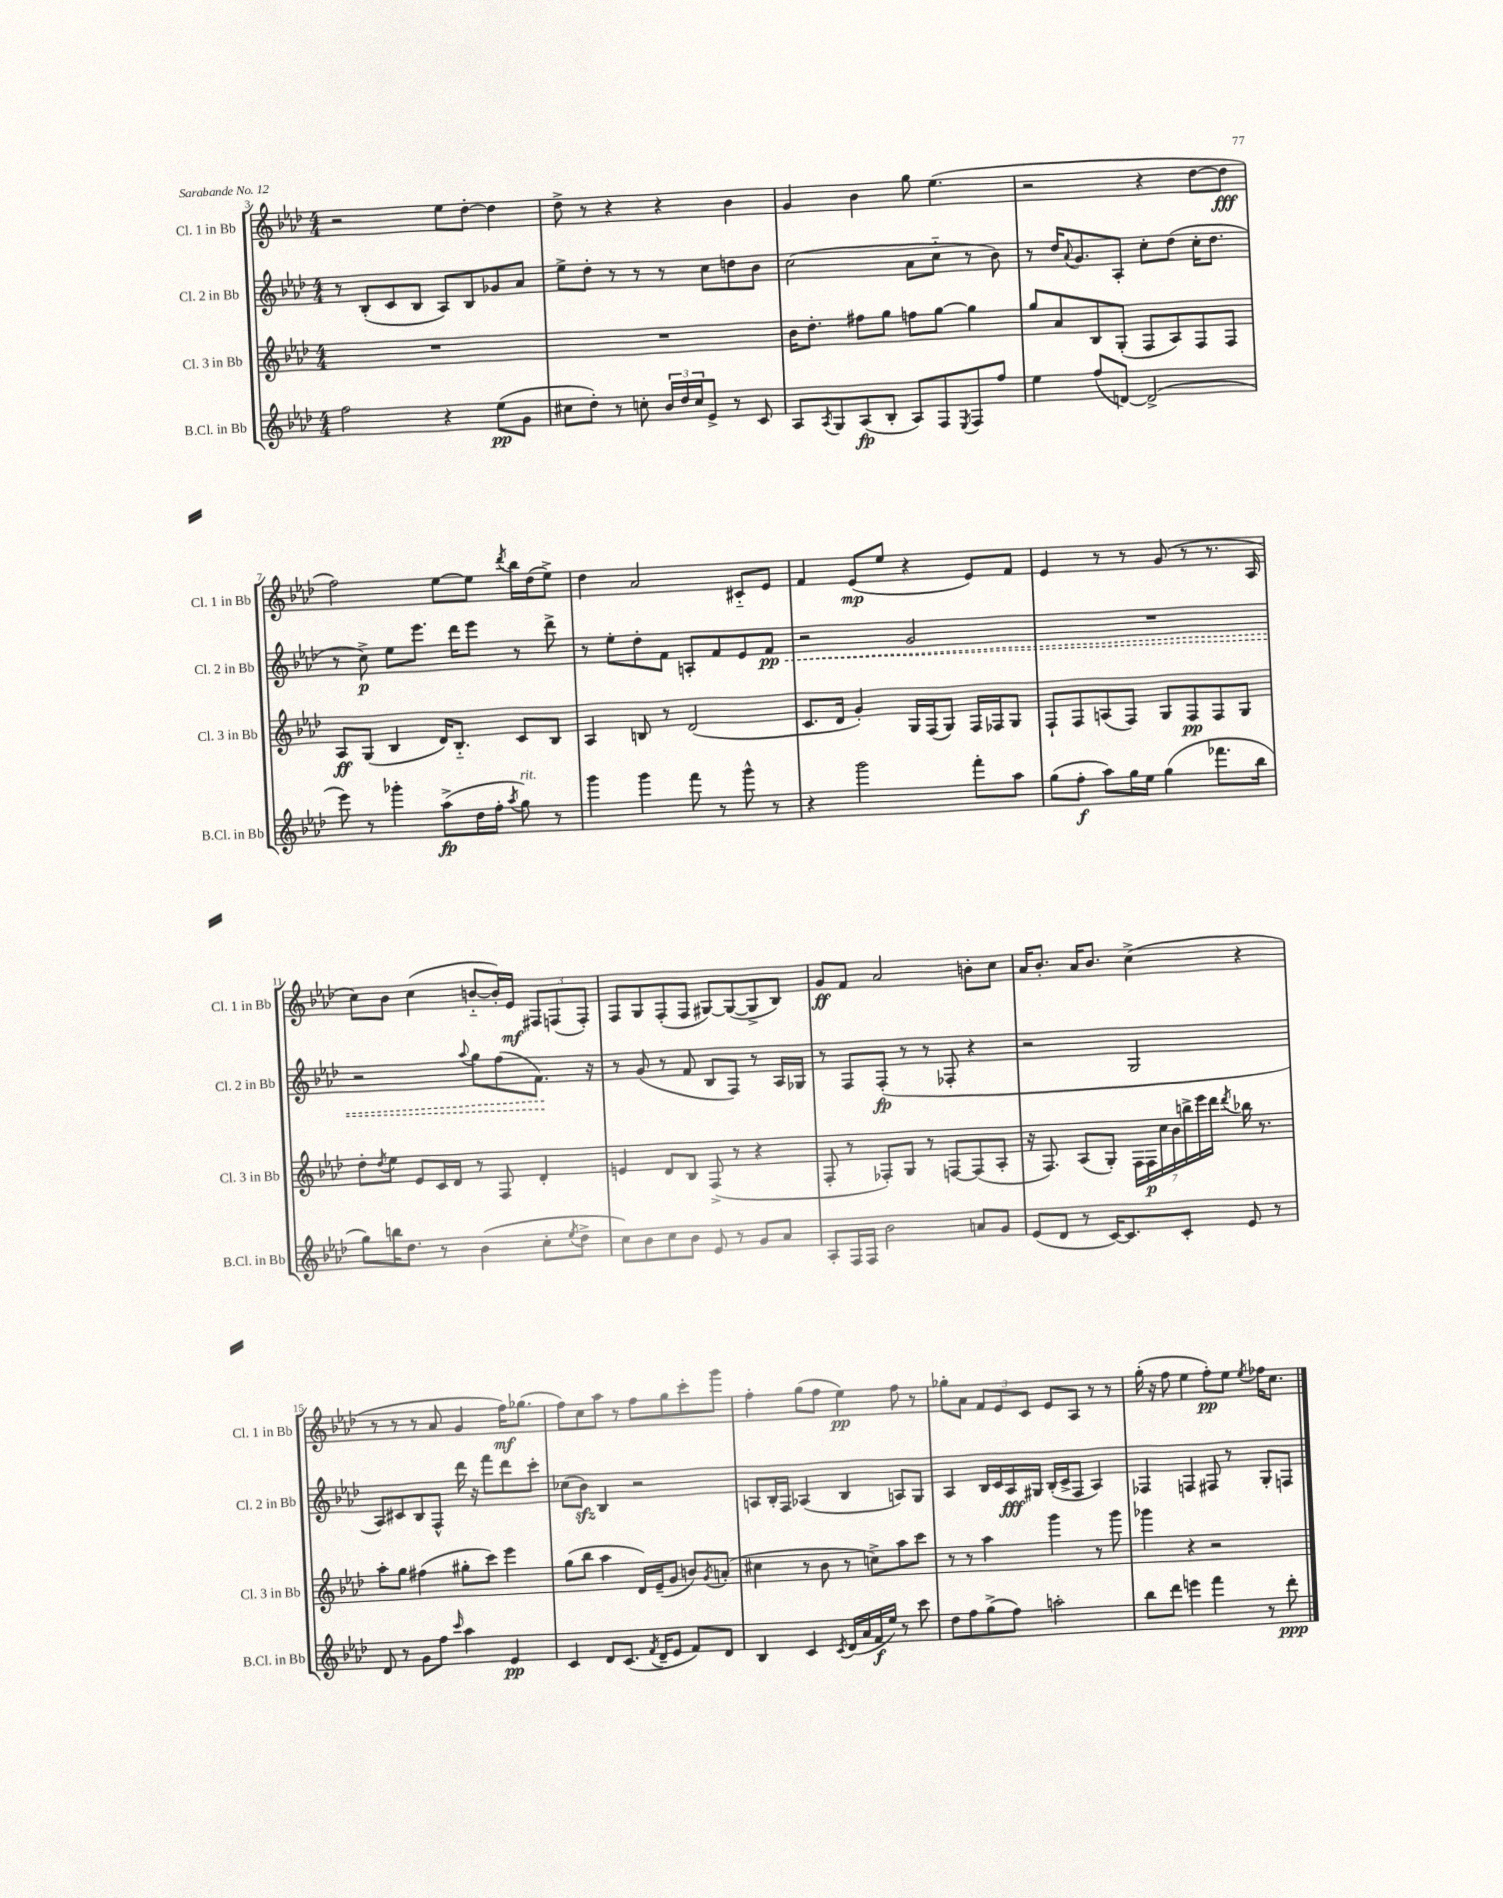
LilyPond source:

<<
\new StaffGroup <<
\new Staff = "s0" \with { instrumentName = "Cl. 1 in Bb" shortInstrumentName = "Cl. 1 in Bb" } {
    \clef treble \key aes \major \numericTimeSignature \time 4/4
    r2 ees''8 des''8~-. des''4 |
    des''8-> r8 r4 r4 bes'4 |
    g'4 bes'4 g''8 ees''4.( |
    r2 r4 des''8~ des''8\fff |
    f''2) ees''8~ ees''8 \acciaccatura { des'''8 } bes''16 des''16( ees''8->) |
    des''4 aes'2 cis'8-_ ees'8 |
    f'4 ees'8\mp( ees''8 r4 ees'8) f'8 |
    ees'4 r8 r8 g'8( r8 r8. aes16 |
    c''8) bes'8 c''4( b'8~-_ b'16-.) ees'16\mf \tuplet 3/2 { fis8 f8( f8-.) } |
    f8 g8 f8-.( f8 gis8~) gis8~( gis8-> bes8) |
    g'8\ff f'8 aes'2 b'8-. c''8 |
    aes'16 bes'8.-. aes'16 bes'8. c''4->( r4 |
    r8 r8 r8 aes'8 g'4 f''16\mf) ges''8.( |
    f''8) c''8 aes''8 r8 f''8 g''8 c'''8-. g'''8 |
    f''4-. g''8( f''8 ees''4\pp) f''8 r8 |
    ges''8-. aes'8 \tuplet 3/2 { f'8 ees'8 c'8 } ees'8 aes8 r8 r8 |
    g''16-.( r16 f''8 ees''4 f''8-.\pp) ees''8 \acciaccatura { ees''8 } fes''16 c''8. \bar "|." |
}
\new Staff = "s1" \with { instrumentName = "Cl. 2 in Bb" shortInstrumentName = "Cl. 2 in Bb" } {
    \clef treble \key aes \major \numericTimeSignature \time 4/4
    r8 bes8-.( c'8 bes8 aes8) bes8 ges'8 aes'8 |
    ees''8-> des''8-. r8 r8 r8 c''8 d''8 bes'8 |
    c''2( aes'8 c''8-_ r8 bes'8) |
    r8 des''16 \appoggiatura { aes'8 } g'8. aes8-. c''8-. des''8( c''16-. des''8. |
    r8 c''8->\p) ees''8 ees'''8. des'''16 ees'''8 r8 des'''8-> |
    r8 ees''8-. des''8-. f'8 a8-. f'8 ees'8 \once \override Hairpin.style = #'dashed-line f'8\pp\< |
    r2 g'2 |
    R1 |
    r2 \appoggiatura { aes''8 } g''8 f''8( f'8.\!) r16 |
    r8 g'8( r8 f'8 bes8 f8) r8 aes16 ges16 |
    r8 f8 f8-.\fp( r8 r8 fes8-. r4 |
    r2 g2 |
    aes8) cis'8 bes8 f8-^ des'''16 r16 f'''8 des'''8 c'''8-. |
    ces''8( bes'8\sfz) bes4 r2 |
    a8 bes16-. f16 aes4( bes4 a8) g8 |
    aes4 bes16 c'16 aes16\fff gis16 bes16-.( c'16-> f8 aes4) |
    fes4 f4 fis8 r8 g8-. f8 \bar "|." |
}
\new Staff = "s2" \with { instrumentName = "Cl. 3 in Bb" shortInstrumentName = "Cl. 3 in Bb" } {
    \clef treble \key aes \major \numericTimeSignature \time 4/4
    R1 |
    R1 |
    bes'16 des''8.-. fis''8 g''8 f''8 g''8~ g''4 |
    g''8 aes'8 bes8 g8-.( f8 aes8) f8 f8 |
    aes8\ff g8( bes4 des'16) bes8.-_ c'8 bes8 |
    aes4 b8 r8 des'2( |
    c'8. des'16 g'4-.) g16 f16( g8) f16 fes16 g8 |
    f8-! f8 a8( f8) g8 f8\pp f8 g8 |
    des''8-. \acciaccatura { des''8 } ees''8 ees'8 c'16 des'16 r8 f8 des'4-. |
    e'4 des'8 bes8 f8->( r8 r4 |
    f8-. r8 fes8-.) g8 r8 f8~ f8( aes8-. |
    r16 f8.) aes8( g8-.) \tuplet 7/4 { f16 f16\p c''16 bes'16 b''16-> ees'''16 des'''16 } \acciaccatura { des'''8 } bes''16 r8. |
    aes''8-. g''8 fis''4( gis''8-. c'''8) ees'''4 |
    g''8( bes''8 aes''4 des'16) ees'16--( g'8 b'8) \acciaccatura { g'8 } a'8-.( |
    cis''4 r8 bes'8 r8 c''8->) aes''8 c'''8 |
    r8 r8 aes''4 g'''4 r8 g'''8 |
    ges'''4 r4 r2 \bar "|." |
}
\new Staff = "s3" \with { instrumentName = "B.Cl. in Bb" shortInstrumentName = "B.Cl. in Bb" } {
    \clef treble \key aes \major \numericTimeSignature \time 4/4
    f''2 r4 ees''8\pp( g'8 |
    cis''8 des''8-.) r8 c''8-. \tuplet 3/2 { bes'16 des''16 c''16 } ees'8-> r8 c'8 |
    aes8 \acciaccatura { aes8 } g8 aes8\fp( bes8-. aes8) f8 \acciaccatura { ees8 } f8 f''8 |
    ees''4 f''8( d'8~) d'2->( |
    ees'''8) r8 ges'''4-. aes''8->\fp( des''16 f''16-. \acciaccatura { aes''8 } g''8^\markup { \italic "rit." }) r8 |
    g'''4 g'''4 f'''8 r8 g'''8-^ r8 |
    r4 g'''2 f'''8-. aes''8 |
    g''8( f''8-.\f aes''8) g''16 ees''16 g''4( fes'''8. bes''16 |
    g''8) b''16 des''8. r8 bes'4( c''8-. \acciaccatura { ees''8 } des''8-> |
    c''8) bes'8 c''8 bes'8 ees'8 r8 g'8 aes'8 |
    aes8-. f16 f16 bes'2 a'8 g'8 |
    ees'8( des'8 r8 c'16~) c'8. c'8-. ees'8 r8 |
    des'8 r8 g'8 f''8 \grace { c'''16 } aes''4 ees'4\pp |
    c'4 des'8 c'8.( \acciaccatura { f'8 } des'16-- ees'8 f'8) des'8 |
    bes4 c'4 \acciaccatura { c'8 } des'16( aes'16 f'16\f ees''16) r8 c'''8 |
    des''8 f''8 g''8->( f''8) a''2-. |
    bes''8 des'''8 e'''4 f'''4 r8 des'''8-.\ppp \bar "|." |
}
>>
>>
\layout { \context { \Score currentBarNumber = #3 } }
